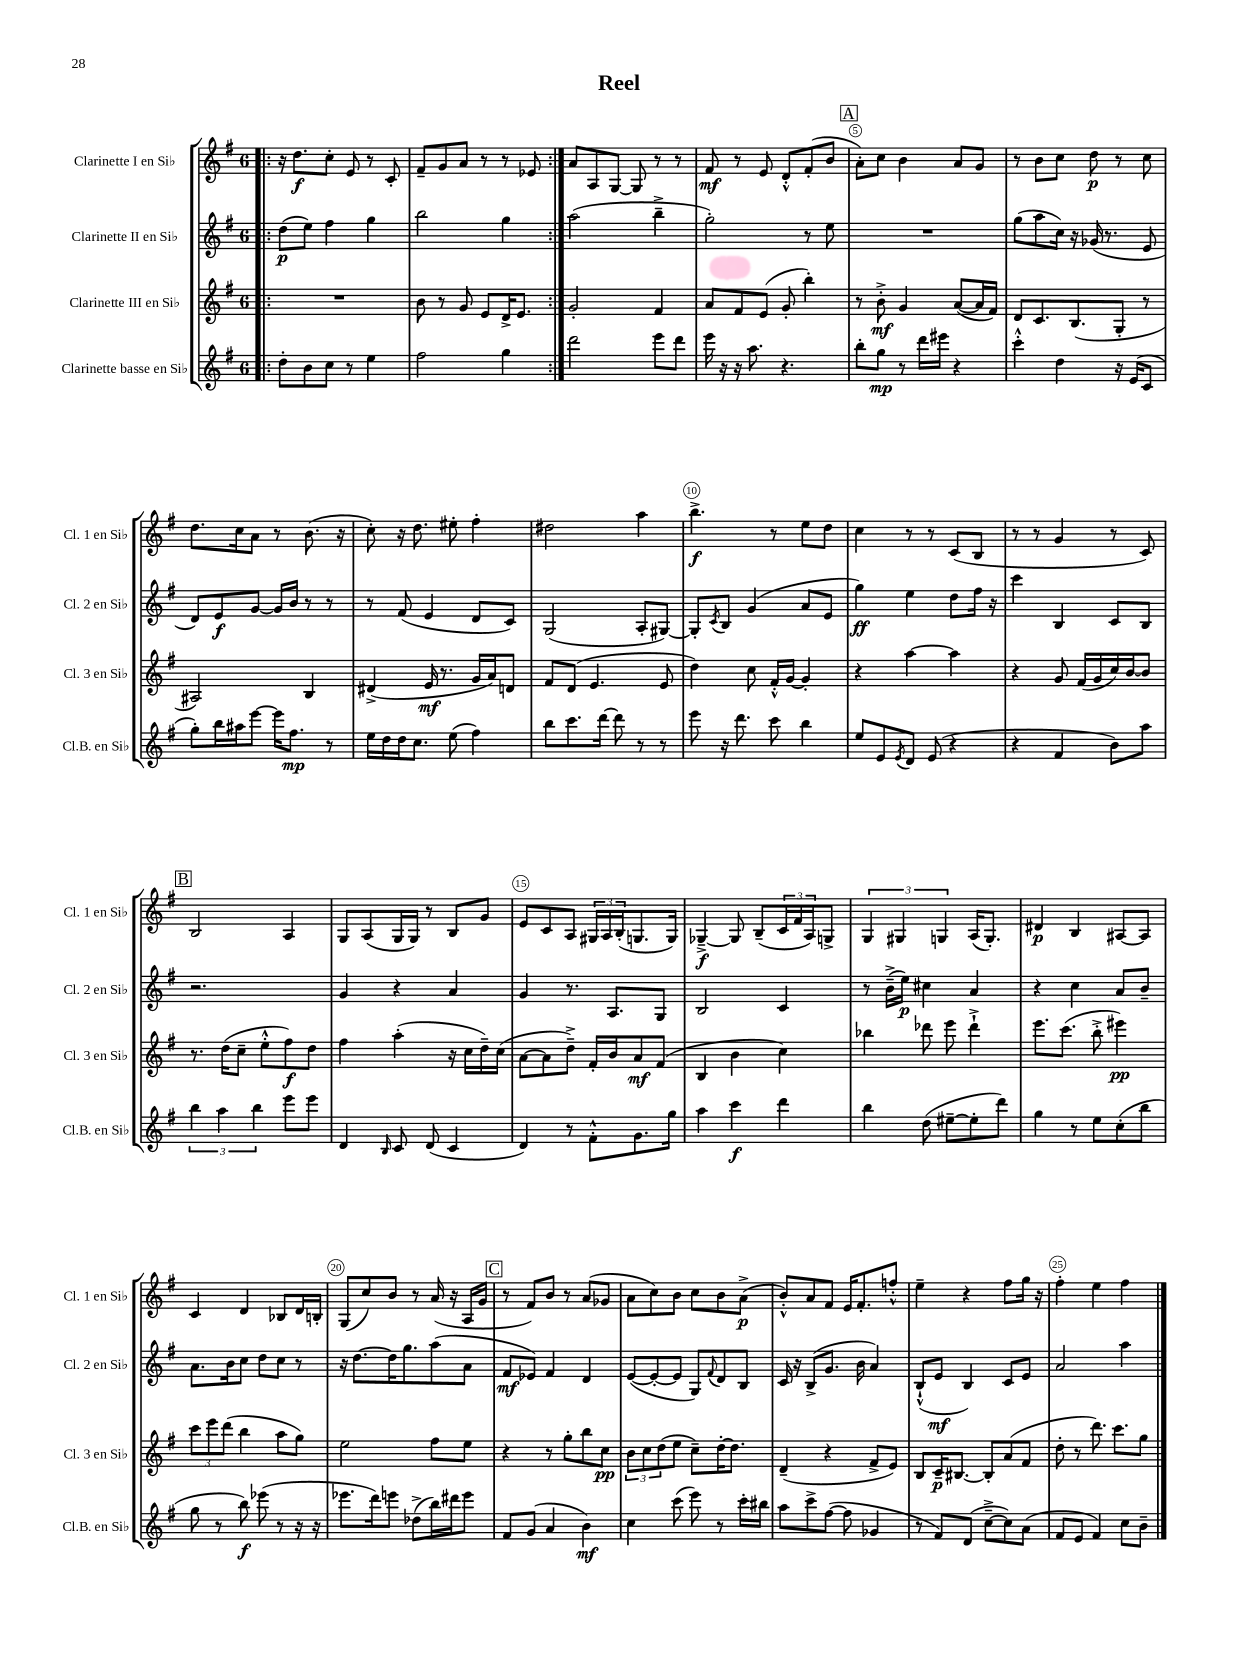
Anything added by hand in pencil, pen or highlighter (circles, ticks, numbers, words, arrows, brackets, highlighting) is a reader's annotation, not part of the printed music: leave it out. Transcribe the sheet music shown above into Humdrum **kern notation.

**kern	**kern	**kern	**kern
*staff4	*staff3	*staff2	*staff1
*clefG2	*clefG2	*clefG2	*clefG2
*k[f#]	*k[f#]	*k[f#]	*k[f#]
*M6/8	*M6/8	*M6/8	*M6/8
=!|:	=!|:	=!|:	=!|:
8dd'	2.r	(8dd	16r
.	.	.	8.dd
8b	.	8ee)	.
8cc	.	4ff#	8cc'
8r	.	.	8e
4ee	.	4gg	8r
.	.	.	8c'
=	=	=	=
2ff#	8b	2bb	8f#~
.	8r	.	8g
.	8g	.	8a
.	8e	.	8r
4gg	16d^	4gg	8r
.	8.e	.	.
.	.	.	8e-
=:|!	=:|!	=:|!	=:|!
2ddd	2g'	(2aa	8a
.	.	.	8A
.	.	.	[8G
.	.	.	8G]
8eee	4f#	4bb~^	8r
8ddd	.	.	8r
=	=	=	=
16eee	8a	2gg')	8f#
16r	.	.	.
16r	8f#	.	8r
8.aa	.	.	.
.	(8e	.	8e
4.r	8g'	.	8d'^^
.	4bb')	8r	(8f#'
.	.	8ee	8b
=	=	=	=
8bb'	8r	2.r	8a')
8gg	8b'^	.	8cc
8r	4g	.	4b
16ddd	.	.	.
16eee#	.	.	.
4r	([8a	.	8a
.	16a]	.	8g
.	16f#)	.	.
=	=	=	=
4ccc'^^	8d	(8gg	8r
.	8.c	8aa	8b
4dd	.	16cc)	8cc
.	(8.B	16r	.
.	.	(16g-	8dd
.	.	8.r	.
16r	8G'	.	8r
(16e	.	.	.
8c	8r	8e	8cc
=	=	=	=
8gg')	2A#)	8d)	8.dd
16bb	.	8e	.
16aa#	.	.	16cc
[8eee	.	[8g	8a
16eee]	.	16g]	8r
8.ff#	.	16b	.
.	4B	8r	(8.b
8r	.	8r	.
.	.	.	16r
=	=	=	=
16ee	(4d#^	8r	8cc')
16dd	.	.	.
16dd	.	(8f#	16r
8.cc	.	.	8.dd
.	16e	4e	.
.	8.r	.	.
(8ee	.	.	8ee#'
4ff#)	16g	8d	4ff#'
.	16a)	.	.
.	8d	8c)	.
=	=	=	=
8bb	8f#	(2G	2dd#
8.ccc	(8d	.	.
.	4.e	.	.
[16ddd	.	.	.
8ddd]	.	.	.
8r	.	8A'	4aa
8r	8e	[8G#)	.
=	=	=	=
8eee	4dd)	8G#']	4.bb^
.	.	8qc	.
16r	.	8B	.
8.ddd	.	.	.
.	8cc	(4g	.
8ccc	16f#'^^	.	8r
.	[16g	.	.
4bb	4g']	8a	8ee
.	.	8e	8dd
=	=	=	=
8ee	4r	4gg)	4cc
8e	.	.	.
8qe	.	.	.
8d	[4aa	4ee	8r
(8e	.	.	8r
4r	4aa]	8dd	(8c
.	.	16ff#	8B
.	.	16r	.
=	=	=	=
4r	4r	4ccc	8r
.	.	.	8r
4f#	8g	4B	4g
.	(16f#	.	.
.	16g	.	.
8b)	16cc)	8c	8r
.	[16b	.	.
8aa	8b]	8B	8c)
=	=	=	=
6bb	8.r	2.r	2B
6aa	.	.	.
.	(16dd	.	.
.	8cc~	.	.
6bb	.	.	.
.	8ee'^^	.	.
8eee	8ff#)	.	4A
8eee	8dd	.	.
=	=	=	=
4d	4ff#	4g	8G
.	.	.	(8A
16qqB	.	.	.
8c	(4aa'	4r	16G
.	.	.	16G)
(8d	.	.	8r
4c	16r	4a	8B
.	16cc	.	.
.	16dd~)	.	8g
.	(16cc	.	.
=	=	=	=
4d)	[8a	4g	8e
.	8a]	.	8c
8r	8dd~^)	8.r	8A
8f#'^^	16f#'	.	24G#
.	.	.	24A
.	16b	8.A	.
.	.	.	(24B'
8.g	8a	.	8.G
.	(8f#	8G	.
16gg	.	.	16G)
=	=	=	=
4aa	4B	2B	[4G-~^
4ccc	4b	.	8G-]
.	.	.	(8B~
4ddd	4cc)	4c	24c
.	.	.	24f#
.	.	.	24A)
.	.	.	8G^
=	=	=	=
4bb	4bb-	8r	6G
.	.	(16b~^	.
.	.	.	6G#
.	.	16ee)	.
(8dd	8ddd-	4cc#	.
.	.	.	6G
[8ee#~	8eee	.	.
8ee#']	4ddd-`^	4a	(16A
.	.	.	8.G')
8ddd)	.	.	.
=	=	=	=
4gg	8.eee	4r	4d#
.	(8.ccc	.	.
8r	.	4cc	4B
8ee	8bb'^	.	.
(8cc'	4eee#)	8a	[8A#
8bb	.	8b~	8A#]
=	=	=	=
8gg	12ccc	8.a	4c
.	12eee	.	.
8r	.	.	.
.	(12ddd	.	.
.	.	16b	.
8bb)	4bb	8cc	4d
(8eee-	.	8dd	.
8r	8aa	8cc	8B-
16r	8gg)	8r	16d
16r	.	.	16B'
=	=	=	=
8.eee-	2ee	16r	(8G
.	.	[8.dd	.
.	.	.	8cc)
16ddd)	.	.	.
8eee	.	16dd]	8b
.	.	8.gg	.
(8dd-^	.	.	8r
16bb)	8ff#	(8aa	(16a
16ddd#	.	.	16r
8eee	8ee	8a	16A
.	.	.	16g
=	=	=	=
8f#	4r	8f#	8r
(8g	.	8e-)	8f#)
4a	8r	4f#	8b
.	8gg'	.	8r
4b)	8bb	4d	(8a
.	8cc	.	8g-
=	=	=	=
4cc	12b	([8e	8a
.	12cc	.	.
.	.	8e'_	8cc)
.	(12dd	.	.
(8ccc	8ee	8e]	8b
8eee)	8cc~)	8G)	8cc
.	.	8qqf#	.
8r	[16dd'	8d	8b
.	8.dd]	.	.
16ccc'	.	8B	(8a^
16bb#	.	.	.
=	=	=	=
8aa	(4d~	16c	8b'^^)
.	.	16r	.
8ccc^	.	(8B^	8a
([8ff#	4r	8.g	8f#
8ff#]	.	.	16e
.	.	16b	8.f#'
4g-	8f#^	4a)	.
.	8e)	.	8ff'^^
=	=	=	=
8r	8B	(8B`^^	4ee~
8f#)	16c~	8e	.
.	[8.B#	.	.
(8d	.	4B)	4r
[8cc~^	8B#']	.	.
8cc])	(8a	8c	8ff#
(8a	8f#	8e	16gg
.	.	.	16r
=	=	=	=
8f#	8dd'	2a	4ff#'
8e	8r	.	.
4f#)	8.ddd)	.	4ee
.	8.ccc	.	.
8cc	.	4aa	4ff#
8b~	8gg	.	.
==	==	==	==
*-	*-	*-	*-
